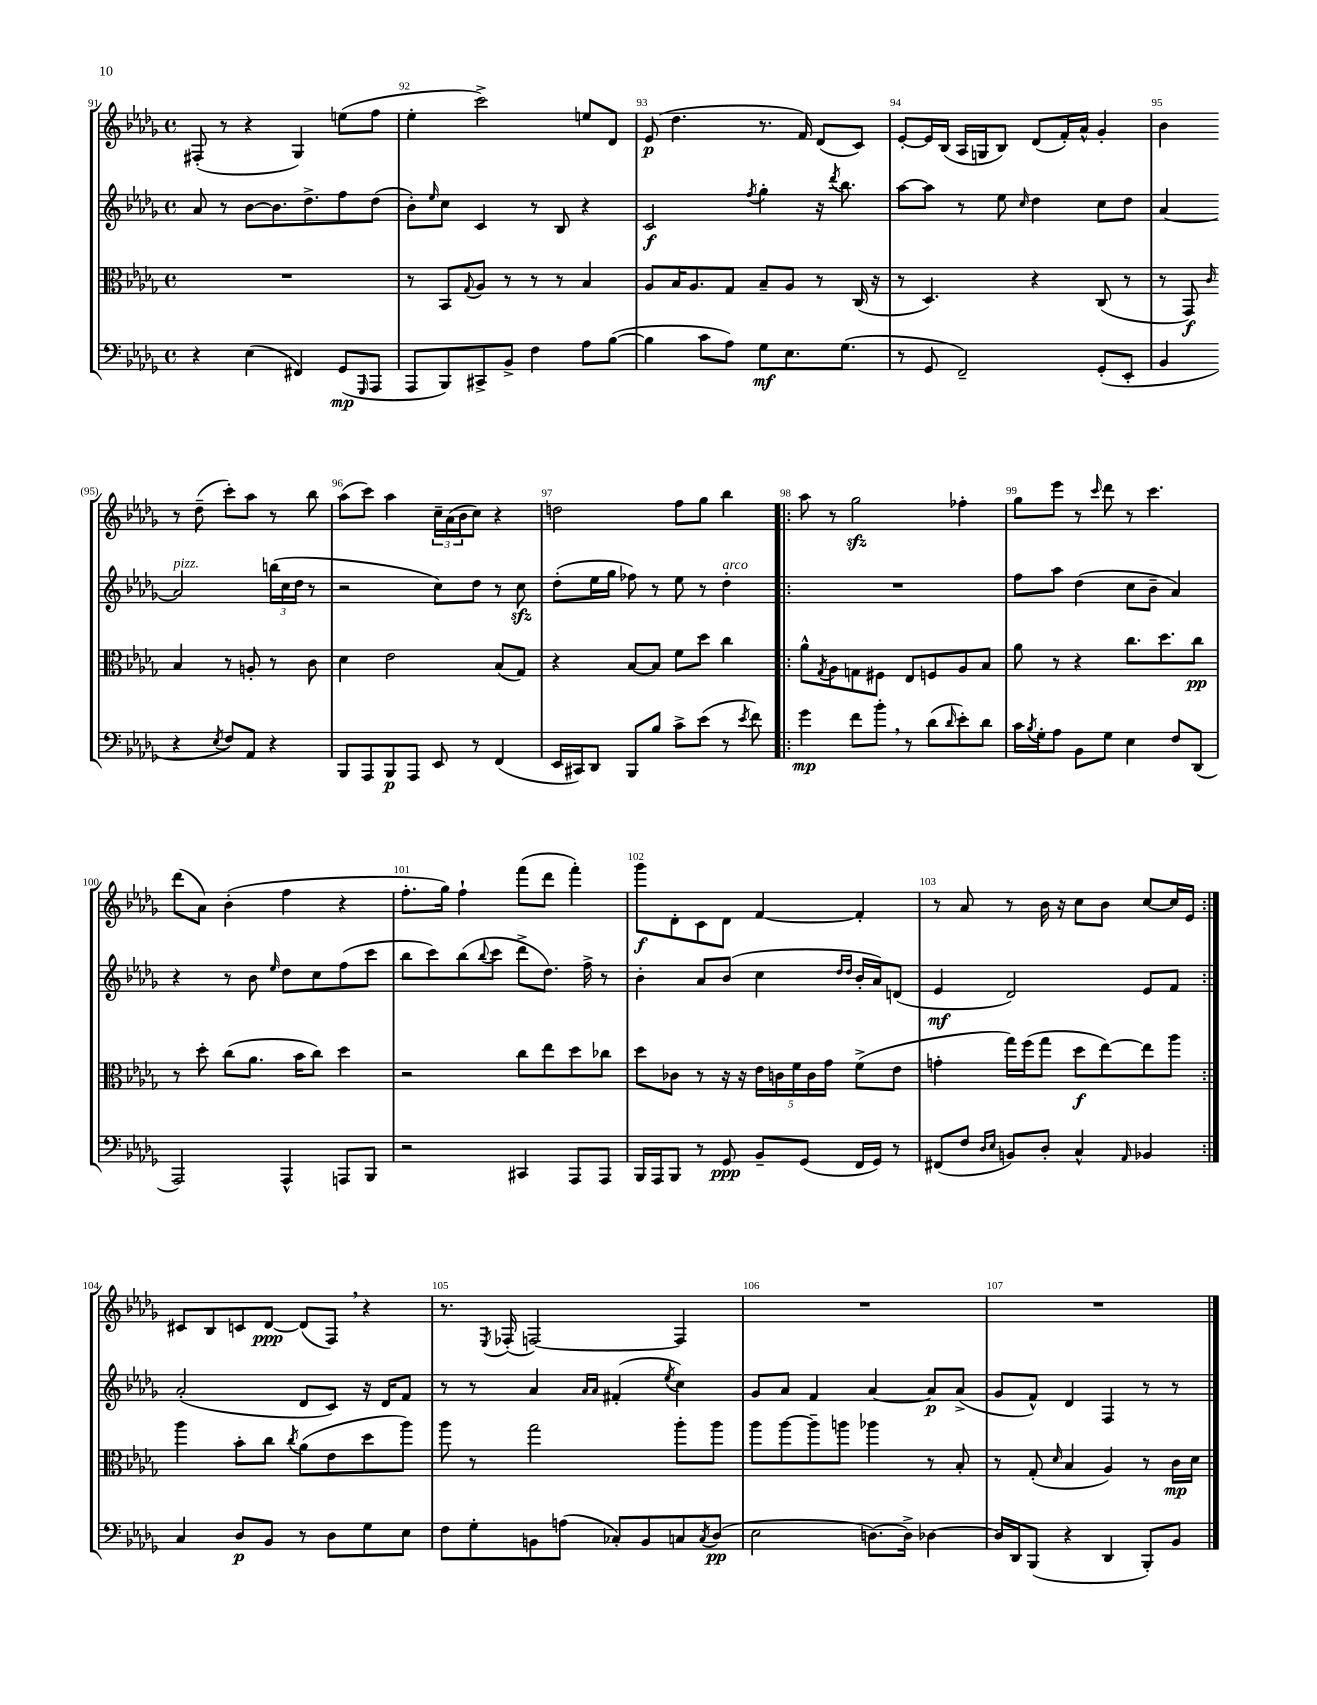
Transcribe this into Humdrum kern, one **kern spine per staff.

**kern	**dynam	**kern	**dynam	**kern	**dynam	**kern	**dynam
*part4	*part4	*part3	*part3	*part2	*part2	*part1	*part1
*staff4	*staff4	*staff3	*staff3	*staff2	*staff2	*staff1	*staff1
*clefF4	*	*clefC3	*	*clefG2	*	*clefG2	*
*k[b-e-a-d-g-]	*	*k[b-e-a-d-g-]	*	*k[b-e-a-d-g-]	*	*k[b-e-a-d-g-]	*
*M4/4	*	*M4/4	*	*M4/4	*	*M4/4	*
*met(c)	*	*met(c)	*	*met(c)	*	*met(c)	*
=91	=91	=91	=91	=91	=91	=91	=91
4r	.	1r	.	8a-/	.	(8F#X'/	.
.	.	.	.	8r	.	8r	.
(4E-\	.	.	.	[8b-\L	.	4r	.
.	.	.	.	8.b-\]	.	.	.
4FF#X/)	.	.	.	.	.	4G-/)	.
.	.	.	.	8.dd-^\	.	.	.
(8GG-/L	mp	.	.	8ff\	.	(8een\L	.
16qqGGG-/	.	.	.	.	.	.	.
8AAA-/J	.	.	.	(8dd-\J	.	8ff\J	.
=92	=92	=92	=92	=92	=92	=92	=92
8AAA-/L	.	8r	.	8b-'\L)	.	4ee-'\	.
.	.	.	.	16qqee-/	.	.	.
8BBB-/)	.	8BB-/L	.	8cc\J	.	.	.
.	.	8qqG-/	.	.	.	.	.
8CC#X^/	.	8A-/J	.	4c/	.	2ccc^\)	.
8BB-^/J	.	8r	.	.	.	.	.
4F\	.	8r	.	8r	.	.	.
.	.	8r	.	8B-/	.	.	.
8A-\L	.	4B-/	.	4r	.	8een/L	.
([8B-\J	.	.	.	.	.	8d-/J	.
=93	=93	=93	=93	=93	=93	=93	=93
4B-\]	.	8A-/L	.	2c/	f	(8e-/	p
.	.	16B-/K	.	.	.	4.dd-\	.
.	.	8.A-/	.	.	.	.	.
8c\L	.	.	.	.	.	.	.
8A-\J)	.	8G-/J	.	.	.	.	.
.	.	.	.	8qff/	.	.	.
8G-\L	mf	8B-~/L	.	4gg-'\	.	8.r	.
8.E-\	.	8A-/J	.	.	.	.	.
.	.	.	.	.	.	16f/)	.
.	.	8r	.	16r	.	(8d-/L	.
.	.	.	.	8qddd-/	.	.	.
(8.G-\J	.	.	.	8.bb-\	.	.	.
.	.	(16C/	.	.	.	8c/J)	.
.	.	16r	.	.	.	.	.
=94	=94	=94	=94	=94	=94	=94	=94
8r	.	8r	.	[8aa-\L	.	[8e-'/L	.
8GG-/	.	4.D-/)	.	8aa-\J]	.	16e-/L]	.
.	.	.	.	.	.	(16B-/JJ	.
2FF~/)	.	.	.	8r	.	16A-/LL	.
.	.	.	.	.	.	16Gn/J	.
.	.	.	.	8ee-\	.	8B-/J)	.
.	.	.	.	16qqcc/	.	.	.
.	.	4r	.	4dd-\	.	(8d-/L	.
.	.	.	.	.	.	16f'/L)	.
.	.	.	.	.	.	16a-^^/JJ	.
(8GG-'/L	.	(8C/	.	8cc\L	.	4g-'/	.
8EE-'/J	.	8r	.	8dd-\J	.	.	.
=95	=95	=95	=95	=95	=95	=95	=95
4BB-/	.	8r	.	[4a-/	.	4b-\	.
.	.	8GG-/)	f	.	.	.	.
.	.	16qqc/	.	.	.	.	.
!	!	!	!	!LO:TX:a:i:t=pizz.	!	!	!
4r	.	4B-/	.	2a-/]	.	8r	.
.	.	.	.	.	.	(8dd-~\	.
8qE-/	.	.	.	.	.	.	.
8F/L)	.	8r	.	.	.	8ccc'\L)	.
8AA-/J	.	8An'/	.	.	.	8aa-\J	.
4r	.	8r	.	(24bbn\LL	.	8r	.
.	.	.	.	24cc\	.	.	.
.	.	.	.	24dd-\JJ	.	.	.
.	.	8c\	.	8r	.	8bb-\	.
!!LO:LB:g=z
=96	=96	=96	=96	=96	=96	=96	=96
8BBB-/L	.	4d-\	.	2r	.	(8aa-\L	.
8AAA-/	.	.	.	.	.	8ccc\J)	.
8BBB-/	p	2e-\	.	.	.	4aa-\	.
8AAA-/J	.	.	.	.	.	.	.
8EE-/	.	.	.	8cc\L)	.	24cc~\LL	.
.	.	.	.	.	.	(24a-\	.
.	.	.	.	.	.	24b-\J	.
8r	.	.	.	8dd-\J	.	8cc\J)	.
(4FF/	.	(8B-/L	.	8r	.	4r	.
.	.	8G-/J)	.	8cczz\	.	.	.
=97	=97	=97	=97	=97	=97	=97	=97
16EE-/LL	.	4r	.	(8dd-'\L	.	2ddn\	.
16CC#X/J)	.	.	.	.	.	.	.
8DD-/J	.	.	.	16ee-\L	.	.	.
.	.	.	.	16gg-\JJ	.	.	.
8BBB-/L	.	[8B-/L	.	8ff-X\)	.	.	.
8B-/J	.	8B-/J]	.	8r	.	.	.
8c^\L	.	8f\L	.	8ee-\	.	8ff\L	.
(8e-\J	.	8dd-\J	.	8r	.	8gg-\J	.
!	!	!	!	!LO:TX:a:i:t=arco	!	!	!
8r	.	4cc\	.	4dd-'\	.	4bb-\	.
8qe-/	.	.	.	.	.	.	.
8f\)	.	.	.	.	.	.	.
=98!|:	=98!|:	=98!|:	=98!|:	=98!|:	=98!|:	=98!|:	=98!|:
4g-\	mp	8a-^^\L	.	1r	.	8aa-\	.
.	.	8qG-/	.	.	.	.	.
.	.	8A-\	.	.	.	8r	.
8f\L	.	8Gn\	.	.	.	2gg-zz\	.
8b-',\J	.	8F#X\J	.	.	.	.	.
8r	.	8E-/L	.	.	.	.	.
(8d-\L	.	8Fn/	.	.	.	.	.
16qqd-/	.	.	.	.	.	.	.
8e-'\)	.	8A-/	.	.	.	4ff-X'\	.
8d-\J	.	8B-/J	.	.	.	.	.
=99	=99	=99	=99	=99	=99	=99	=99
16c\LL	.	8a-\	.	8ff\L	.	8gg-\L	.
8qB-/	.	.	.	.	.	.	.
16G-'\J	.	.	.	.	.	.	.
8A-\J	.	8r	.	8aa-\J	.	8eee-\J	.
8BB-\L	.	4r	.	(4dd-\	.	8r	.
.	.	.	.	.	.	16qqccc/	.
8G-\J	.	.	.	.	.	8ddd-\	.
4E-\	.	8.cc\L	.	8cc\L	.	8r	.
.	.	.	.	8b-~\J	.	4.ccc\	.
.	.	8.dd-\	.	.	.	.	.
8F/L	.	.	.	4a-/)	.	.	.
(8DD-/J	.	8cc\J	pp	.	.	.	.
!!LO:LB:g=z
=100	=100	=100	=100	=100	=100	=100	=100
2AAA-/)	.	8r	.	4r	.	(8ddd-\L	.
.	.	8dd-'\	.	.	.	8a-\J)	.
.	.	(8cc\L	.	8r	.	(4b-'\	.
.	.	8.a-\J	.	8b-\	.	.	.
.	.	.	.	16qqee-/	.	.	.
4AAA-^^/	.	.	.	8dd-\L	.	4ff\	.
.	.	16b-\KL	.	.	.	.	.
.	.	8cc\J)	.	8cc\	.	.	.
8AAAn/L	.	4dd-\	.	(8ff\	.	4r	.
8BBB-/J	.	.	.	8ccc\J	.	.	.
=101	=101	=101	=101	=101	=101	=101	=101
2r	.	2r	.	8bb-\L	.	8.ff'\L	.
.	.	.	.	8ccc\)	.	.	.
.	.	.	.	.	.	16gg-\Jk)	.
.	.	.	.	(8bb-\	.	4ff`\	.
.	.	.	.	8qqbb-/	.	.	.
.	.	.	.	8ccc\J	.	.	.
4CC#X/	.	8cc\L	.	8ddd-^\L	.	(8fff\L	.
.	.	8ee-\	.	8.dd-\J)	.	8ddd-\J	.
8AAA-/L	.	8dd-\	.	.	.	4fff'\)	.
.	.	.	.	16ff^\	.	.	.
8AAA-/J	.	8cc-X\J	.	8r	.	.	.
=102	=102	=102	=102	=102	=102	=102	=102
16BBB-/LL	.	8dd-\L	.	4b-'\	.	8ggg-\L	f
16AAA-/J	.	.	.	.	.	.	.
8BBB-/J	.	8c-X\J	.	.	.	8d-'\	.
8r	.	8r	.	8a-/L	.	8c\	.
8GG-/	ppp	16r	.	(8b-/J	.	8d-\J	.
.	.	16r	.	.	.	.	.
8BB-~/L	.	20e-\LL	.	4cc\	.	[4f/	.
.	.	20cn\	.	.	.	.	.
.	.	20f\	.	.	.	.	.
(8GG-/J	.	.	.	.	.	.	.
.	.	20c\	.	.	.	.	.
.	.	20g-\JJ	.	.	.	.	.
.	.	.	.	16qqdd-/LL	.	.	.
.	.	.	.	16qqdd-/JJ	.	.	.
16FF/LL	.	(8f^\L	.	16b-'/LL	.	4f'/]	.
16GG-/JJ)	.	.	.	16a-/J)	.	.	.
8r	.	8e-\J	.	(8dn/J	.	.	.
=103	=103	=103	=103	=103	=103	=103	=103
(8FF#X/L	.	4gn'\	.	4e-/	mf	8r	.
8F/J	.	.	.	.	.	8a-/	.
16qqD-/LL	.	.	.	.	.	.	.
16qqE-/JJ	.	.	.	.	.	.	.
8BBn/L)	.	16gg-\LL)	.	2d-/)	.	8r	.
.	.	(16ff\J	.	.	.	.	.
8D-'/J	.	8gg-\J	.	.	.	16b-\	.
.	.	.	.	.	.	16r	.
4C^^/	.	8dd-\L	f	.	.	8cc\L	.
.	.	[8ee-\)	.	.	.	8b-\J	.
16qqAA-/	.	.	.	.	.	.	.
4BB-X/	.	8ee-\]	.	8e-/L	.	[8cc/L	.
.	.	8aa-\J	.	8f/J	.	16cc/L]	.
.	.	.	.	.	.	16e-/JJ	.
!!LO:LB:g=z
=104:|!	=104:|!	=104:|!	=104:|!	=104:|!	=104:|!	=104:|!	=104:|!
4C/	.	4aa-\	.	(2a-'/	.	8c#X/L	.
.	.	.	.	.	.	8B-/	.
8D-/L	p	8b-'\L	.	.	.	8cn/	.
8BB-/J	.	8cc\J	.	.	.	[8d-/J	ppp
.	.	8qcc/	.	.	.	.	.
8r	.	(8a-\L	.	8d-/L	.	(8d-/L]	.
8D-\L	.	8e-\	.	8c/J)	.	8F,/J)	.
8G-\	.	8dd-\	.	16r	.	4r	.
.	.	.	.	16d-/KL	.	.	.
8E-\J	.	8aa-\J)	.	8f/J	.	.	.
=105	=105	=105	=105	=105	=105	=105	=105
8F\L	.	8aa-\	.	8r	.	8.r	.
8G-'\	.	8r	.	8r	.	.	.
.	.	.	.	.	.	8qE-/	.
.	.	.	.	.	.	(16F-X'/	.
8BBn\	.	2gg-\	.	4a-/	.	[2Fn/)	.
(8An\J	.	.	.	.	.	.	.
.	.	.	.	16qqa-/LL	.	.	.
.	.	.	.	16qqa-/JJ	.	.	.
8C-X'/L)	.	.	.	(4f#X'/	.	.	.
8BB/	.	.	.	.	.	.	.
.	.	.	.	8qee-/	.	.	.
8Cn/	.	8aa-'\L	.	4cc\)	.	4F/]	.
8qC/	.	.	.	.	.	.	.
(8D-/J	pp	8aa-\J	.	.	.	.	.
=106	=106	=106	=106	=106	=106	=106	=106
2E-\	.	8aa-\L	.	8g-/L	.	1r	.
.	.	[8aa-\	.	8a-/J	.	.	.
.	.	8aa-~\]	.	4f/	.	.	.
.	.	8aan\J	.	.	.	.	.
[8.Dn\L)	.	4aa-X\	.	[4a-/	.	.	.
16D^\Jk]	.	.	.	.	.	.	.
[4D-X\	.	8r	.	8a-/L]	p	.	.
.	.	8B-'/	.	(8a-^/J	.	.	.
=107	=107	=107	=107	=107	=107	=107	=107
16D-/LL]	.	8r	.	8g-/L	.	1r	.
16DD-/J	.	.	.	.	.	.	.
(8BBB-/J	.	(8G-'/	.	8f^^/J)	.	.	.
.	.	16qqd-/	.	.	.	.	.
4r	.	4B-/	.	4d-/	.	.	.
4DD-/	.	4A-/)	.	4F/	.	.	.
8BBB-'/L)	.	8r	.	8r	.	.	.
8BB-/J	.	16c\LL	mp	8r	.	.	.
.	.	16d-\JJ	.	.	.	.	.
==	==	==	==	==	==	==	==
*-	*-	*-	*-	*-	*-	*-	*-
